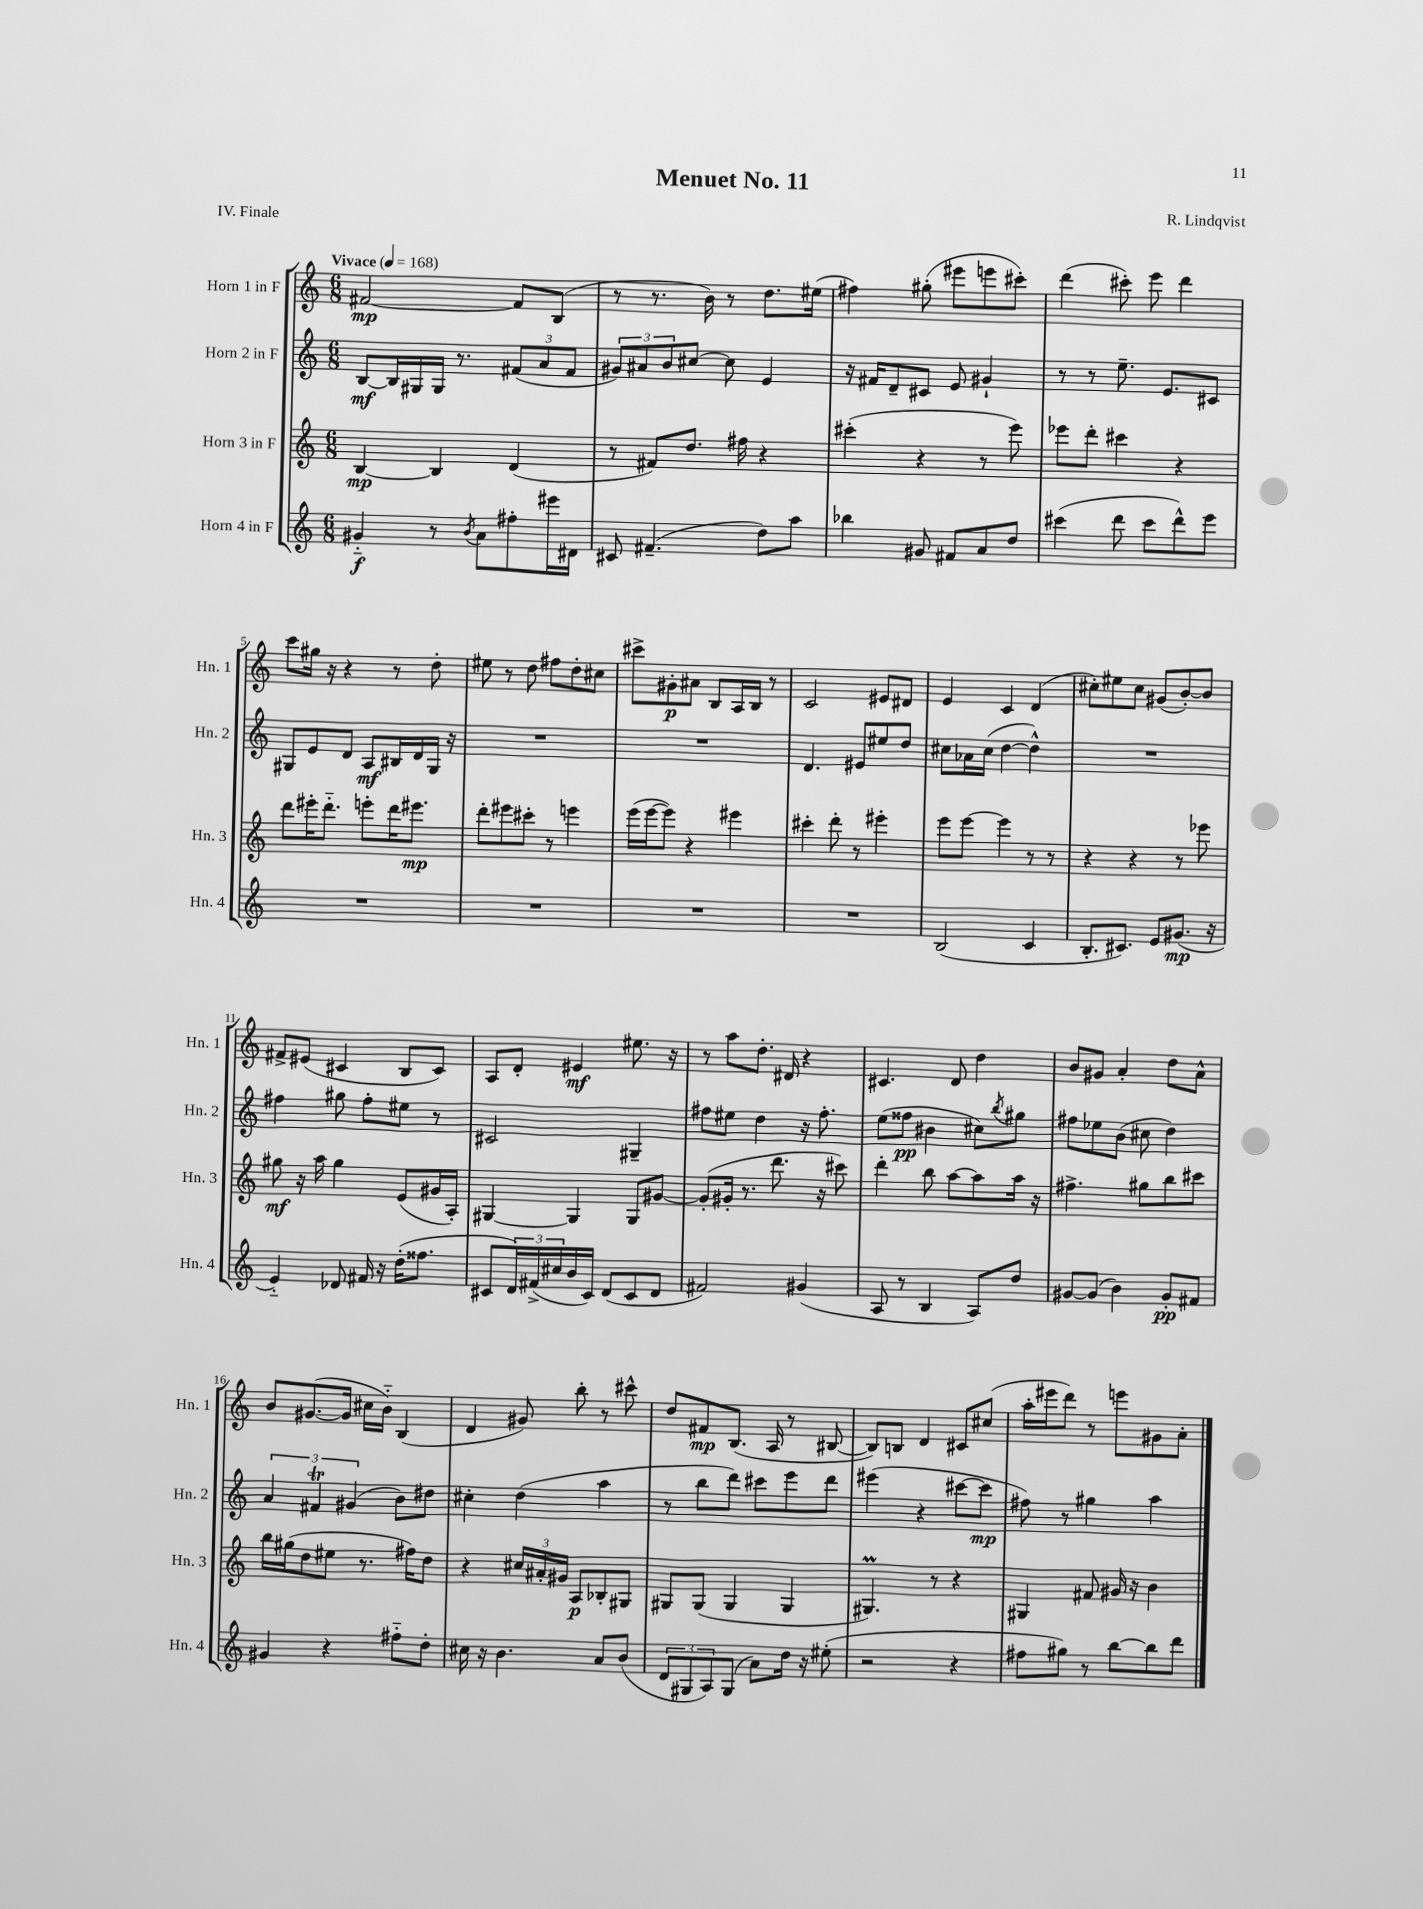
\header { title = "Menuet No. 11" composer = "R. Lindqvist" piece = "IV. Finale" }
<<
\new StaffGroup <<
\new Staff = "s0" \with { instrumentName = "Horn 1 in F" shortInstrumentName = "Hn. 1" } {
    \clef treble \key c \major \numericTimeSignature \time 6/8 \tempo "Vivace" 4 = 168
    fis'2~\mp fis'8 b8( |
    r8 r8. b'16) r8 d''8. eis''16( |
    fis''4) gis''8-.( eis'''8 e'''8 cis'''8-.) |
    d'''4( cis'''8-.) e'''8 d'''4 |
    c'''8 gis''16 r16 r4 r8 d''8-. |
    eis''8 r8 d''8 fis''8 d''8-. cis''8 |
    cis'''8-> gis'8-.\p ais'8 b8 a16 b16 r8 |
    c'2 eis'8 dis'8 |
    e'4 c'4 d'4( |
    cis''8-.) eis''8 cis''8 gis'8( b'8~-.) b'8 |
    fis'8-> eis'8( cis'4 b8 cis'8) |
    a8 d'8-. eis'4\mf eis''8. r16 |
    r8 a''8 d''8.-. dis'16 r4 |
    cis'4. d'8 d''4 |
    b'8 gis'8 a'4-. d''8 a'8-^ |
    b'8 gis'8.~( gis'16 cis''16 b'16-_) b4( |
    d'4 gis'8) b''8-. r8 cis'''8-^ |
    d''8 fis'8\mp b8.( a16 r8 bis8~ |
    bis8) b8 d'4 cis'8 cis''8( |
    a''16-. eis'''16 d'''8) r8 e'''8 gis'8 a'8-. \bar "|." |
}
\new Staff = "s1" \with { instrumentName = "Horn 2 in F" shortInstrumentName = "Hn. 2" } {
    \clef treble \key c \major \numericTimeSignature \time 6/8
    b8~\mf b16 gis16 gis16 r8. \tuplet 3/2 { fis'8( a'8 fis'8 } |
    \tuplet 3/2 { gis'8) ais'8 b'8 } cis''8~ cis''8 e'4 |
    r16 fis'16 d'8-- cis'8 e'8 gis'4-! |
    r8 r8 e''8.-- e'8. cis'8 |
    gis8 e'8 d'8 a8\mf bis16 d'16 gis16 r16 |
    R2. |
    R2. |
    d'4. eis'8 eis''8 d''8 |
    cis''8 aes'16 cis''16( d''4~ d''4-^) |
    R2. |
    fis''4 gis''8 fis''8-. eis''8 r8 |
    cis'2 gis4-- |
    fis''8 eis''8 d''4 r16 fis''8.-. |
    e''8( fisis''8\pp bis'4 cis''8) \acciaccatura { b''8 } gis''8 |
    fis''8 ees''8 b'8( cis''8 d''4) |
    \tuplet 3/2 { a'4 fis'4\trill gis'4( } b'8) dis''8 |
    cis''4-. d''4( a''4 |
    r8 b''8 d'''8) cis'''8 e'''8 d'''8 |
    eis'''4( r4 cis'''8~ cis'''8\mp |
    fis''8) r8 gis''4 a''4 \bar "|." |
}
\new Staff = "s2" \with { instrumentName = "Horn 3 in F" shortInstrumentName = "Hn. 3" } {
    \clef treble \key c \major \numericTimeSignature \time 6/8
    b4~\mp b4 d'4( |
    r8 fis'8) d''8. fis''16 r4 |
    cis'''4-.( r4 r8 e'''8) |
    ees'''8 d'''8-. cis'''4 r4 |
    d'''8 eis'''16-. d'''8.-_ e'''8-. d'''16 eis'''8.\mp |
    d'''8-. eis'''8 cis'''8-. r8 e'''4 |
    e'''16( e'''16~ e'''8) r4 eis'''4 |
    cis'''4-. d'''8-. r8 eis'''4-. |
    e'''8 e'''8~ e'''4 r8 r8 |
    r4 r4 r8 ees'''8 |
    gis''8\mf r16 a''16 gis''4 e'8( gis'16 a16-.) |
    gis4~ gis4 gis8 gis'8~ |
    gis'8-.( gis'16-. r8. d'''8. r16 cis'''8) |
    d'''4-. b''8 a''8~ a''8 a''16 r16 |
    fis''4.-> gis''8 b''8 cis'''8 |
    b''16 gis''16( d''8 eis''8 r8. fis''16) d''8 |
    r4 \tuplet 3/2 { cis''16 ais'16-. gis'16 } a8\p bes8-. gis8 |
    gis8 gis8( gis4 gis4 |
    gis4.\prall) r8 r4 |
    gis4 fis'8 gis'16 r16 b'4 \bar "|." |
}
\new Staff = "s3" \with { instrumentName = "Horn 4 in F" shortInstrumentName = "Hn. 4" } {
    \clef treble \key c \major \numericTimeSignature \time 6/8
    gis'4-_\f r8 \acciaccatura { b'8 } a'8 fis''8-. eis'''16 dis'16 |
    cis'8 fis'4.--( d''8) a''8 |
    bes''4 gis'8 fis'8 a'8 d''8 |
    cis'''4( d'''8 cis'''8 d'''8-^) e'''8 |
    R2. |
    R2. |
    R2. |
    R2. |
    b2( c'4 |
    b8.-. cis'8.) e'8 gis'8.\mp( r16 |
    e'4-_) des'8 fis'16 r16 d''16-.( fisis''8. |
    cis'8 \tuplet 3/2 { d'16) fis'16->( cis''16 } b'16 cis'16) d'8( cis'8 d'8 |
    fis'2) gis'4( |
    a8 r8 b4 a8) d''8 |
    gis'8~ gis'8( b'4) gis'8-.\pp fis'8 |
    gis'4 r4 fis''8-_ d''8-. |
    cis''16 r16 b'4. a'8 b'8( |
    \tuplet 3/2 { d'8 gis8 a8) } gis8( a'8) d''16 r16 eis''8-.( |
    r2 r4 |
    fis''8 gis''8) r8 b''8~ b''8 d'''8 \bar "|." |
}
>>
>>
